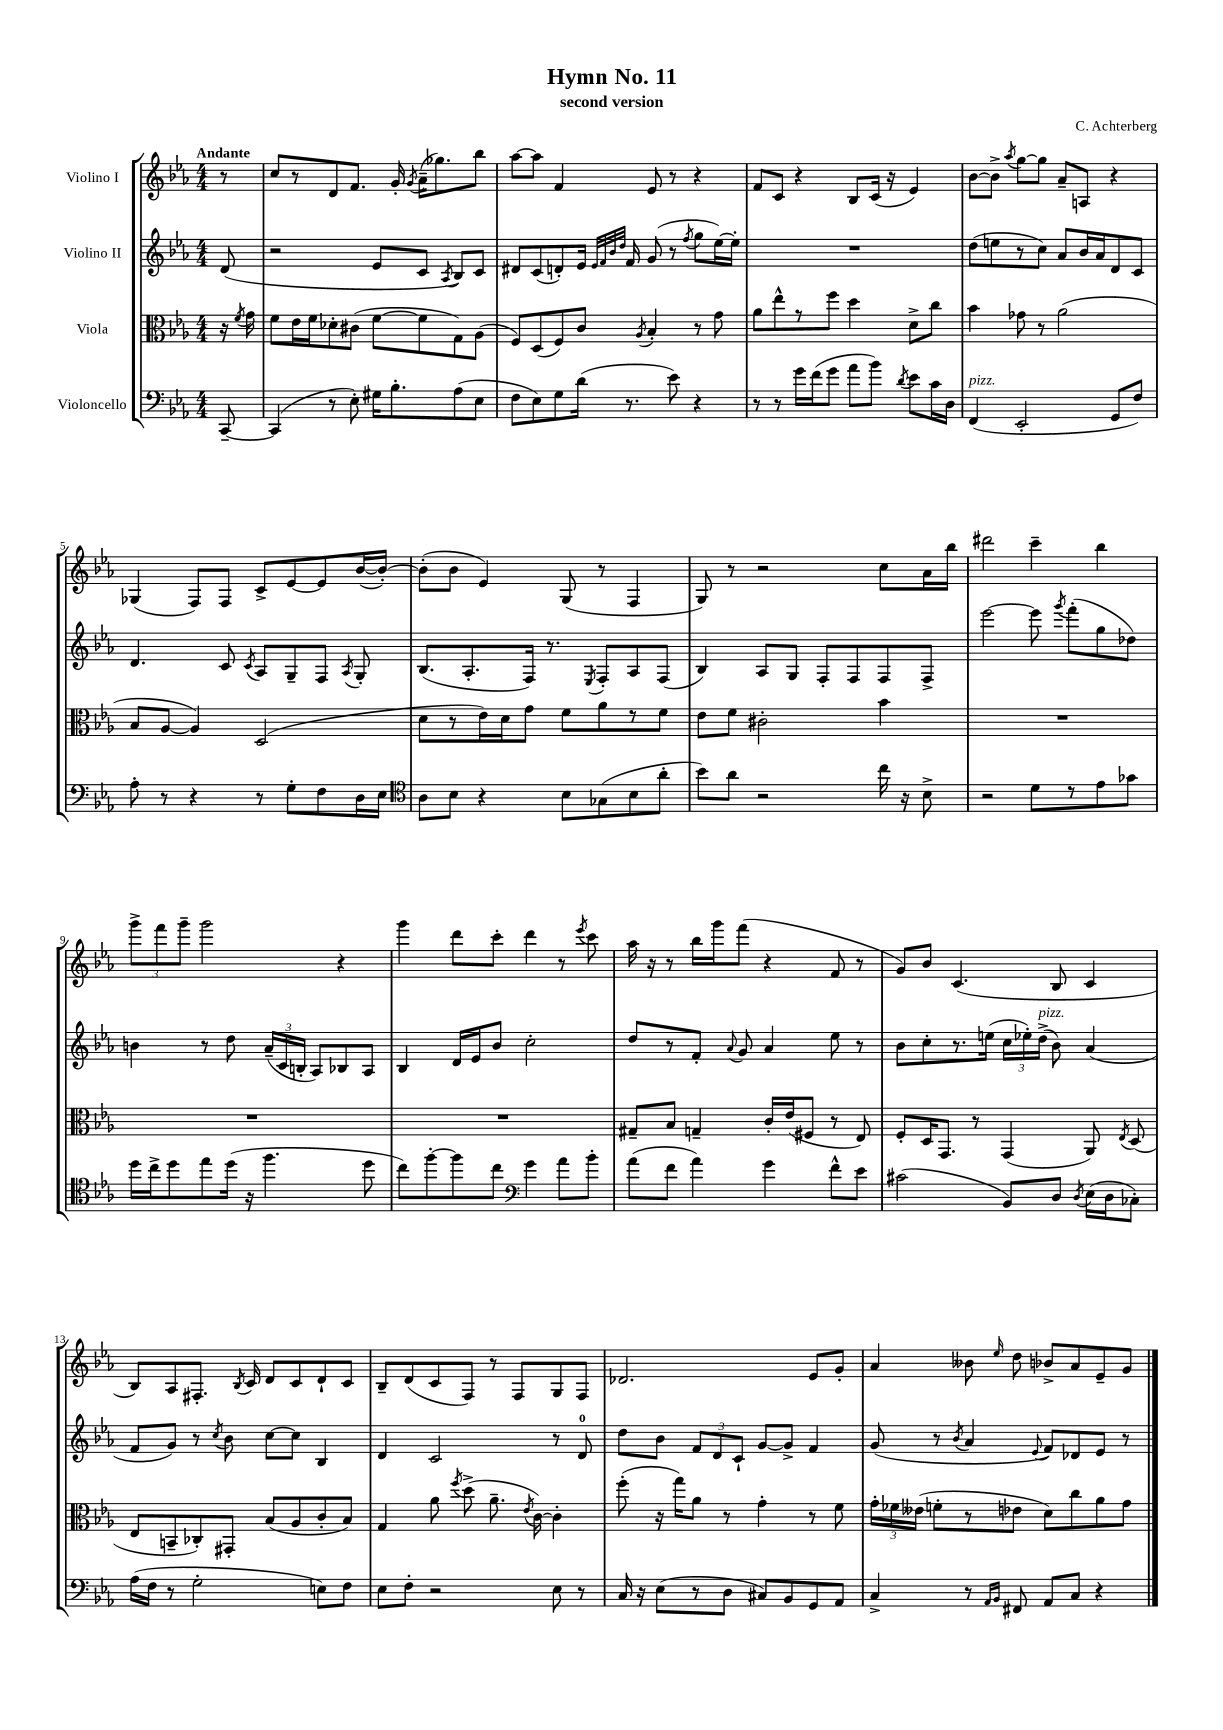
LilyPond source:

\header { title = "Hymn No. 11" composer = "C. Achterberg" subtitle = "second version" }
<<
\new StaffGroup <<
\new Staff = "s0" \with { instrumentName = "Violino I" } {
    \clef treble \key ees \major \numericTimeSignature \time 4/4 \partial 8 \tempo "Andante"
    \autoBeamOff r8 |
    c''8[ r8 d'8 f'8.] g'16-. \acciaccatura { g'8 } aes'16[--( ges''8.) bes''8] |
    aes''8[~ aes''8] f'4 ees'8 r8 r4 |
    f'8[ c'8] r4 bes8[ c'16]( r16 ees'4) |
    bes'8[~ bes'8]-> \acciaccatura { aes''8 } g''8[~ g''8] aes'8[-- a8] r4 |
    ges4( f8[) f8] c'8[-> ees'8~ ees'8 bes'16~( bes'16]~-.) |
    bes'8[-.( bes'8] ees'4) g8( r8 f4 |
    g8) r8 r2 c''8[ aes'16 bes''16] |
    dis'''2 c'''4-- bes''4 |
    \tuplet 3/2 { g'''8[-> f'''8 g'''8]-- } g'''2 r4 |
    g'''4 d'''8[ c'''8]-. d'''4 r8 \acciaccatura { ees'''8 } c'''8 |
    aes''16 r16 r8 bes''16[ g'''16 f'''8]( r4 f'8 r8 |
    g'8[) bes'8] c'4.( bes8 c'4 |
    bes8[) aes8 fis8.]-. \acciaccatura { bes8 } c'16 d'8[ c'8 d'8-! c'8] |
    bes8[-- d'8( c'8 f8]) r8 f8[ g8 f8] |
    des'2. ees'8[ g'8]-. |
    aes'4 beses'8 \grace { ees''16 } d''8 bes'8[-> aes'8 ees'8-- g'8] \bar "|." |
}
\new Staff = "s1" \with { instrumentName = "Violino II" } {
    \clef treble \key ees \major \numericTimeSignature \time 4/4 \partial 8
    \autoBeamOff d'8( |
    r2 ees'8[ c'8] \acciaccatura { aes8 } bes8[) c'8] |
    dis'8[ c'8( d'8-.) ees'16] \grace { ees'32[ f'32 bes'32 d''32] } f'16 g'8( r8 \acciaccatura { f''8 } g''8[ ees''16~) ees''16]-. |
    R1 |
    d''8[( e''8 r8 c''8]) aes'8[ bes'16 aes'16 d'8 c'8] |
    d'4. c'8 \acciaccatura { c'8 } aes8[ g8-- f8] \acciaccatura { aes8 } g8-. |
    bes8.[( aes8.-. f16]) r8. \acciaccatura { ees8 } f8[-. aes8 f8]( |
    bes4) aes8[ g8] f8[-. f8 f8 f8]-> |
    ees'''2~ ees'''8 \acciaccatura { g'''8 } f'''8[-.( g''8 des''8]) |
    b'4 r8 d''8 \tuplet 3/2 { aes'16[--( c'16 b16]-. } aes8[) bes8 aes8] |
    bes4 d'16[ ees'16 bes'8] c''2-. |
    d''8[ r8 f'8]-. \appoggiatura { aes'8 } g'8 aes'4 ees''8 r8 |
    bes'8[ c''8-. r8. e''16]( \tuplet 3/2 { c''16[ ees''16-.) d''16]->^\markup { \italic "pizz." }( } bes'8) aes'4( |
    f'8[ g'8]) r8 \acciaccatura { c''8 } bes'8 c''8[~ c''8] bes4 |
    d'4 c'2 r8 d'8-0 |
    d''8[ bes'8] \tuplet 3/2 { f'8[ d'8 c'8]-! } g'8[~ g'8]-> f'4 |
    g'8( r8 \acciaccatura { bes'8 } aes'4 \appoggiatura { ees'8 } f'8[) des'8 ees'8] r8 \bar "|." |
}
\new Staff = "s2" \with { instrumentName = "Viola" } {
    \clef alto \key ees \major \numericTimeSignature \time 4/4 \partial 8
    \autoBeamOff r16 \acciaccatura { f'8 } g'16 |
    f'8[ ees'16 f'16 des'8-. cis'8]( f'8[~ f'8 g8) aes8]( |
    f8[) d8( f8) c'8] \acciaccatura { aes8 } bes4-. r8 g'8 |
    aes'8[ ees''8-^ r8 f''8] d''4 d'8[-> c''8] |
    bes'4 ges'8 r8 aes'2( |
    bes8[ aes8]~ aes4) d2( |
    d'8[ r8 ees'16) d'16 g'8] f'8[ aes'8 r8 f'8] |
    ees'8[ f'8] cis'2-. bes'4 |
    R1 |
    R1 |
    R1 |
    gis8[-- bes8] g4-- c'16[-. ees'16( fis8] r8 ees8) |
    f8[-. d16 g,8.] r8 g,4( aes,8) \acciaccatura { ees8 } d8( |
    ees8[ b,8-- ces8-.) gis,8]-. bes8[( aes8 c'8-. bes8]) |
    g4 aes'8 \acciaccatura { f''8 } d''8->( aes'8.-- \acciaccatura { ees'8 } c'16~) c'4-. |
    f''8-.( r16 g''16[) aes'8] r8 g'4-. r8 f'8 |
    \tuplet 3/2 { g'16[-. fes'16 eeses'16]( } f'8[-. r8 ees'8] d'8[) c''8 aes'8 g'8] \bar "|." |
}
\new Staff = "s3" \with { instrumentName = "Violoncello" } {
    \clef bass \key ees \major \numericTimeSignature \time 4/4 \partial 8
    \autoBeamOff c,8~-- |
    c,4( r8 ees8-.) gis16[ bes8.-. aes8( ees8] |
    f8[ ees8) g8 d'16]( r8. ees'8) r4 |
    r8 r8 g'16[ f'16( g'8] aes'8[ bes'8]) \acciaccatura { d'8 } ees'8[ c'16 d16] |
    f,4^\markup { \italic "pizz." }( ees,2-. g,8[ f8]) |
    aes8-. r8 r4 r8 g8[-. f8 d16 ees16] |
    \clef tenor aes8[ bes8] r4 bes8[ ges8( bes8 aes'8]-. |
    bes'8[) aes'8] r2 c''16 r16 bes8-> |
    r2 d'8[ r8 ees'8 ges'8] |
    d''16[ c''16-> d''8 ees''8 d''16]( r16 f''4. d''8 |
    c''8[) f''8~-. f''8 c''8] \clef bass g'4 aes'8[ bes'8]-. |
    aes'8[( f'8] aes'4) g'4 f'8[-^ ees'8] |
    cis'2( bes,8[) d8] \acciaccatura { d8 } ees16[( d16 ces8]-.) |
    aes16[( f16] r8 g2-. e8[) f8] |
    ees8[ f8]-. r2 ees8 r8 |
    c16 r16 ees8[( r8 d8] cis8[) bes,8 g,8 aes,8] |
    c4-> r8 \grace { aes,16[ bes,16] } fis,8 aes,8[ c8] r4 \bar "|." |
}
>>
>>
